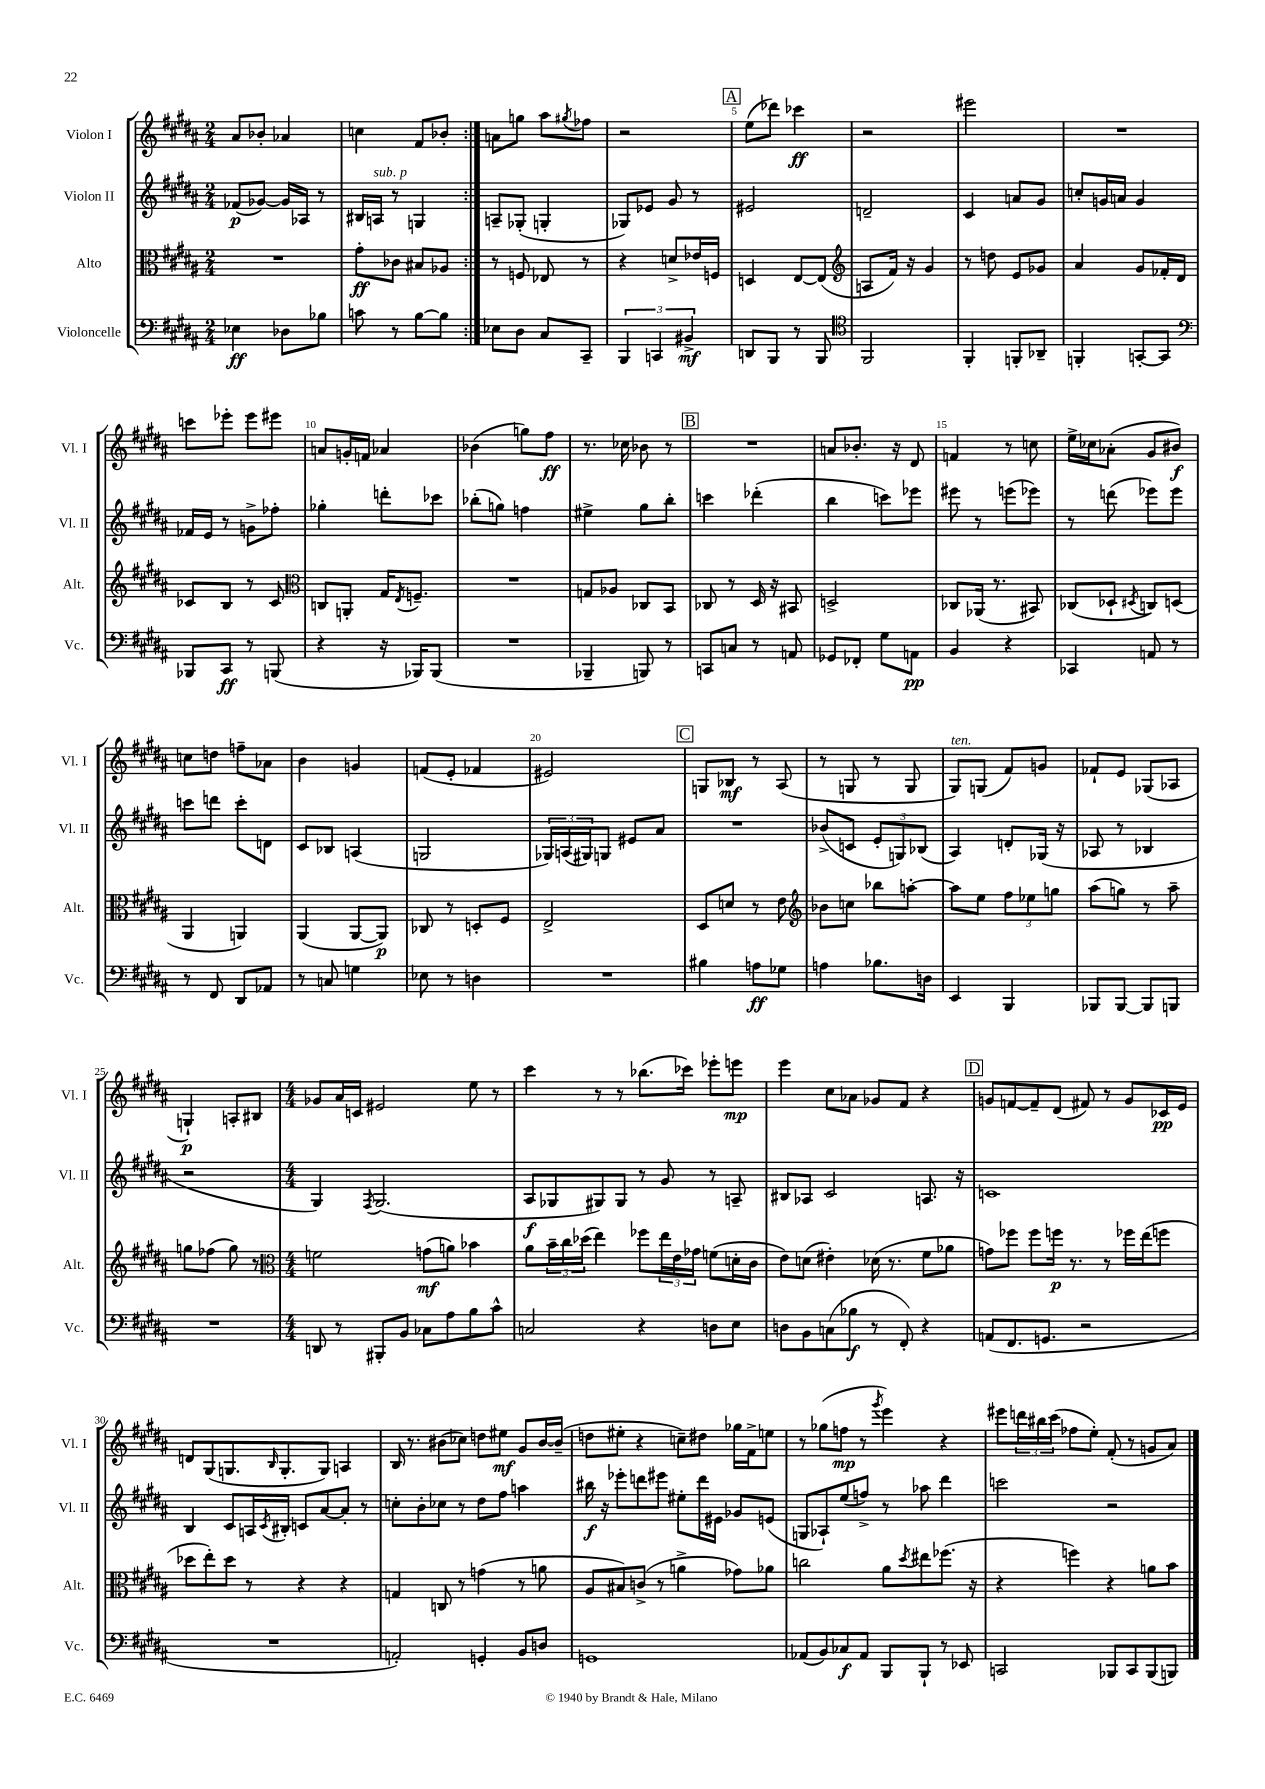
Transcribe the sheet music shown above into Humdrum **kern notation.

**kern	**kern	**kern	**kern
*staff4	*staff3	*staff2	*staff1
*clefF4	*clefC3	*clefG2	*clefG2
*k[f#c#g#d#a#]	*k[f#c#g#d#a#]	*k[f#c#g#d#a#]	*k[f#c#g#d#a#]
*M2/4	*M2/4	*M2/4	*M2/4
4E-	2r	(8f-	8a#
.	.	[8g-)	8b-'
8D-	.	16g-]	4a-
.	.	16A-	.
8B-	.	8r	.
=	=	=	=
8c	8g#'	16B#	4cc
.	.	16A	.
8r	8c-	8r	.
[8B	8B#	4G	8f#
8B]	8A-	.	8b-'
=:|!	=:|!	=:|!	=:|!
8E-	8r	8A~	8a
8D#	8F	(8G-'	8gg
8C#	8E-	4G'	8aa#
.	.	.	8qgg#
8CC#~	8r	.	8ff-
=	=	=	=
6BBB	4r	8G-)	2r
.	.	8e-	.
6CC	.	.	.
.	8d^	8g#	.
6BB#^	.	.	.
.	16e-	8r	.
.	16F	.	.
=	=	=	=
8DD	4D	2e#	(8ee
8BBB	.	.	8ddd-)
8r	[8E	.	4ccc-
8BBB	(8E]	.	.
=	=	=	=
*clefC4	*clefG2	*	*
2FF#	8A	2d~	2r
.	16f#)	.	.
.	16r	.	.
.	4g#	.	.
=	=	=	=
4FF#'	8r	4c#	2eee#
.	8dd	.	.
8FF'	8e	8a	.
8AA-~	8g-	8g#	.
=	=	=	=
4FF'	4a#	8cc'	2r
.	.	16g	.
.	.	16a	.
[8GG'	8g#	4g	.
8GG]	16f-'	.	.
.	16d#	.	.
=	=	=	=
*clefF4	*	*	*
8BBB-	8c-	16f-	8ccc
.	.	16e	.
8CC#	8B	8r	8eee-'
8r	8r	8g^	8eee-
(8BBB	8c-	8ff-'	8eee#
=	=	=	=
*	*clefC3	*	*
4r	8C	4gg-'	8a
.	8AA'	.	16g'
.	.	.	16f
16r	16G#	8ddd'	4a-
.	8qE	.	.
16BBB-)	8.F~	.	.
(8BBB-	.	8ccc-	.
=	=	=	=
2r	2r	(8bb-'	(4b-
.	.	8gg)	.
.	.	4ff	8gg)
.	.	.	8ff#
=	=	=	=
4BBB-~	8G	4ee#^	8.r
.	8A-	.	.
.	.	.	16cc-
8BBB)	8C-	8gg#	8b-
8r	8BB	8bb'	8r
=	=	=	=
8CC	8C-	4ccc	2r
8C	8r	.	.
8r	16D#	(4ddd-'	.
.	16r	.	.
8AA	8BB#	.	.
=	=	=	=
8GG-	2D^	4bb	8a
8FF-'	.	.	8.b-'
8G#	.	8ccc)	.
.	.	.	16r
8AA	.	8eee-	8d#
=	=	=	=
4BB	8C-	8eee#	4f
.	(16AA-	8r	.
.	8.r	.	.
4r	.	(8eee	8r
.	8BB#)	8eee-)	8cc
=	=	=	=
4CC-	(8C-	8r	16ee^
.	.	.	16cc-
.	8D-`	(8ddd	(8a-'
.	8qD#	.	.
8AA	8C)	8eee-)	8g#
8r	(8D	8eee-	8b#)
=	=	=	=
8r	4AA#	8ccc	8cc
8FF#	.	8ddd	8dd
8DD#	4AA)	8ccc'	8ff~
8AA-	.	8d	8a-
=	=	=	=
8r	(4AA#	8c#	4b
8C	.	8B-	.
4G	[8AA#	(4A	4g
.	8AA#])	.	.
=	=	=	=
8E-	8C-	2G	(8f
8r	8r	.	8e'
4D	8D'	.	4f-
.	8F#	.	.
=	=	=	=
2r	2E^	24G-)	2e#)
.	.	(24A	.
.	.	24G#)	.
.	.	8G	.
.	.	8e#	.
.	.	8a#	.
=	=	=	=
4B#	8D#	2r	8G
.	8d	.	8B-
8A	8r	.	8r
8G-	8e	.	(8A#
=	=	=	=
*	*clefG2	*	*
4A	8b-	(8b-^	8r
.	8cc	8c	8G
8.B-	8bb-	12e'	8r
.	.	12G)	.
.	[8aa'	.	8G
.	.	(12B-	.
16D	.	.	.
=	=	=	=
4EE	8aa]	4A#)	8G#)
.	8ee	.	(8G
4BBB	12ff#	8d'	8f#)
.	12ee-	.	.
.	.	(16G-	8g
.	12gg	.	.
.	.	16r	.
=	=	=	=
8BBB-	(8aa#	8A-	8f-`
[8BBB-	8gg)	8r	8e
8BBB-]	8r	4B-	(8G-
8BBB	8aa#~	.	8A-
=	=	=	=
2r	8gg	2r	4G`)
.	(8ff-	.	.
.	8gg)	.	8A'
.	8r	.	8B#
=	=	=	=
*	*clefC3	*	*
*M4/4	*M4/4	*M4/4	*M4/4
8DD	2f	4G#)	8g-
8r	.	.	16a#
.	.	.	16c
.	.	8qF#	.
8BBB#'	.	(2.G#	2e#
8BB	.	.	.
8C-	(8g	.	.
8A#	8a)	.	.
8B	4b-	.	8ee
8c#^^	.	.	8r
=	=	=	=
2C	8a#	8A#	4ccc#
.	24b~	8G-	.
.	24cc#	.	.
.	(24dd-	.	.
.	4ee)	8G#)	8r
.	.	8G#	8r
4r	8ff-	8r	(8.bb-
.	24ee	8g#	.
.	24e	.	.
.	.	.	16ccc-)
.	24g-	.	.
8D	(8f	8r	8eee-'
8E	16d'	8A~	8eee
.	16c#	.	.
=	=	=	=
8D	8e)	8B#	4eee
8BB	(8d	8A-	.
(8C	4e#')	2c#	8cc#
8B-	.	.	8a-
8r	(16d-	.	8g-
.	8.r	.	.
8FF#')	.	.	8f#
4r	8f#	8.A	4r
.	8a-	.	.
.	.	16r	.
=	=	=	=
(8AA	8g)	1c	8g
8.FF#	8ff-	.	[8f
.	8ff-	.	8f~]
8.GG	.	.	.
.	16ff	.	(8d#
.	8.r	.	.
2r	.	.	8f#)
.	8r	.	8r
.	16ff-	.	8g
.	(16ee	.	.
.	8ff	.	16c-
.	.	.	16e
=	=	=	=
1r	8dd-	4B	8d
.	8ee')	.	(8G#
.	8dd-	8c#	8.G
.	8r	16A	.
.	.	8qc#	16qqB
.	.	16B#'	8.G'
.	4r	8c	.
.	.	[8a#	8G)
.	4r	8a#']	4A
.	.	8r	.
=	=	=	=
2AA')	4G	8cc'	16B
.	.	.	8.r
.	.	8b'	.
.	8C	8cc-	(8b#
.	8r	8r	8cc-)
4GG'	(4g	8dd#	8dd
.	.	8ff#	8ee#
8BB	8r	4aa	8g#
8D	8a	.	[16b#
.	.	.	(16b#~]
=	=	=	=
1GG	8A#	16bb#	8dd
.	.	16r	.
.	8B#)	8eee-'	8ee#'
.	(8c^	8ddd	4r
.	8r	8eee#	.
.	4a^	8ee#'	8cc~)
.	.	16ddd	8dd#
.	.	16e#	.
.	8g-)	8g-	16gg-
.	.	.	16f#^
.	8a-	(8e	8ee
=	=	=	=
(8AA-	2cc	8G	8r
8BB)	.	8A-`)	(8gg-
8C-	.	(8ee	8ff
8AA-	.	8ff^)	8r
.	.	.	8qggg#
8BBB	8a#	8r	4eee)
.	8qdd#	.	.
8BBB`	8ee#	8aa-	.
8r	(8.ff-	4ddd#	4r
8EE-	.	.	.
.	16r	.	.
=	=	=	=
2CC	4r	2ccc	8eee#
.	.	.	24ddd
.	.	.	24bb#
.	.	.	(24ccc#
.	4ff)	.	8ff-
.	.	.	8ee')
8BBB-	4r	2r	(8f#'
8CC	.	.	8r
(8BBB-	8a	.	8g
8BBB)	8b	.	8a#)
==	==	==	==
*-	*-	*-	*-
